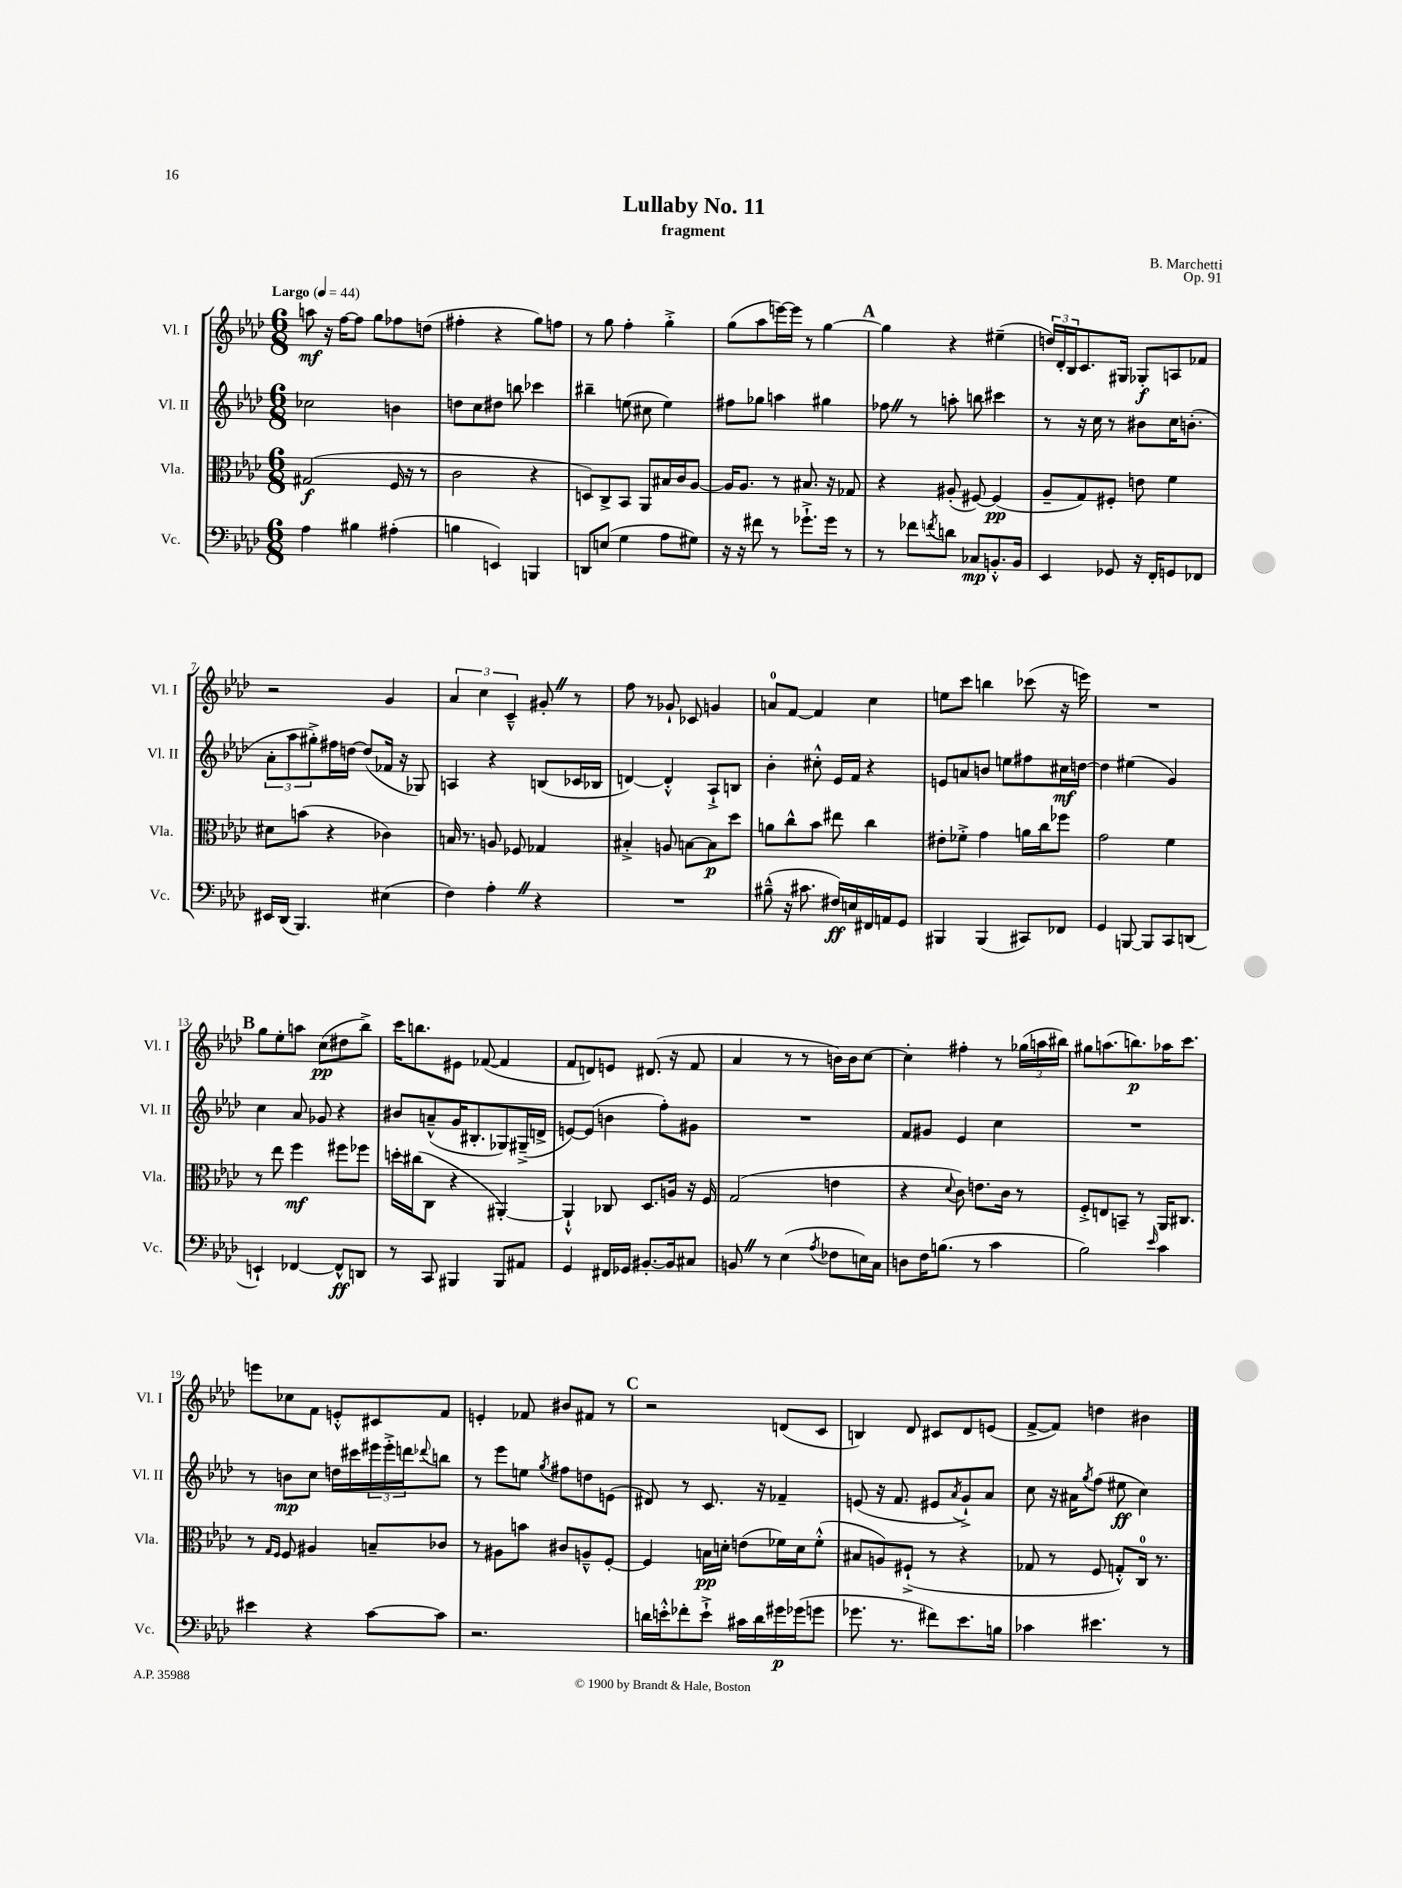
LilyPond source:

\header { title = "Lullaby No. 11" composer = "B. Marchetti" subtitle = "fragment" opus = "Op. 91" }
<<
\new StaffGroup <<
\new Staff = "s0" \with { instrumentName = "Vl. I" shortInstrumentName = "Vl. I" } {
    \clef treble \key aes \major \numericTimeSignature \time 6/8 \tempo "Largo" 4 = 44
    a''8\mf r16 f''16~ f''8 g''8 fes''8 d''8( |
    fis''4-. r4 g''8) f''8 |
    r8 g''8 f''4-. g''4-.-> |
    g''8( aes''8 e'''16~) e'''16 r8 g''4~ |
    \mark \markup { \bold "A" } g''4 r4 eis''4--( |
    \tuplet 3/2 { d''16) des'16-. bes16 } c'8. gis16 ges8-.\f a8 fes'8 |
    r2 g'4 |
    \tuplet 3/2 { aes'4 c''4 c'4---^ } gis'8-. \once \override BreathingSign.text = \markup { \musicglyph "scripts.caesura.straight" } \breathe r8 |
    f''8 r8 ges'8-! ces'8 g'4 |
    a'8-0 f'8~ f'4 c''4 |
    e''8 c'''8 b''4 ces'''8( r16 e'''16) |
    R2. |
    \mark \markup { \bold "B" } g''8 ees''8-. a''8 c''8\pp( dis''8 bes''8->) |
    c'''16 b''8. eis'8 fes'8~( fes'4 |
    f'8 d'8) e'8 dis'8.( r16 f'8 |
    aes'4 r8 r8 b'16) b'16 c''8~ |
    c''4-. fis''4-. r8 \tuplet 3/2 { ges''16( a''16 bis''16) } |
    gis''8 a''8.( b''8.\p) aes''16 c'''8. |
    e'''8 ces''8 f'8 e'8-.-^ cis'8 f'8 |
    e'4-. fes'8 bis'8 fis'8 r8 |
    \mark \markup { \bold "C" } r2 d'8( c'8 |
    b4) des'8 cis'8 des'8 e'8( |
    f'8~-> f'8) d''4 bis'4 \bar "|." |
}
\new Staff = "s1" \with { instrumentName = "Vl. II" shortInstrumentName = "Vl. II" } {
    \clef treble \key aes \major \numericTimeSignature \time 6/8
    ces''2 b'4 |
    d''8 c''8 dis''8 b''8 ces'''4 |
    bis''4-- e''8( cis''8 e''4) |
    fis''8 ges''8 a''4 gis''4 |
    \mark \markup { \bold "A" } fes''8 \once \override BreathingSign.text = \markup { \musicglyph "scripts.caesura.straight" } \breathe r8 a''8-. b''8 cis'''4 |
    r8 r16 c''16 r8 bis'8 c''16 b'8.-.( |
    \tuplet 3/2 { aes'8-. aes''8 gis''8-.->) } fis''16 d''16~ d''8( fes'16 r16 ges8) |
    a4 r4 b8( ces'16 bes16 |
    d'4~) d'4-.-^ aes8-!-> b8 |
    bes'4-. cis''8-.-^ ees'16 f'16 r4 |
    e'8 a'8 b'8 e''8 fis''8 cis''16\mf d''16~ |
    d''4 eis''4( g'4) |
    \mark \markup { \bold "B" } c''4 aes'8 ges'8 r4 |
    bis'8 a'8---^( g'16 bis8.-. ges8) gis16--->( d'16-> |
    e'8~) e'8( b'4 f''8-.) gis'8 |
    R2. |
    f'8 gis'8 ees'4 c''4 |
    R2. |
    r8 b'8\mp c''8 d''16 cis'''16 \tuplet 3/2 { eis'''16 eis'''16-.-> d'''16 } \appoggiatura { des'''8 } b''8 |
    r8 ees'''8 e''8 \acciaccatura { g''8 } fis''8 d''8 e'8( |
    \mark \markup { \bold "C" } dis'8) r8 c'8. r16 fes'4-- |
    e'8( r16 f'8. eis'8 \acciaccatura { aes'8 } g'8-!->) aes'8 |
    c''8 r16 ais'16 \acciaccatura { g''8 } f''8( eis''8\ff c''4) \bar "|." |
}
\new Staff = "s2" \with { instrumentName = "Vla." shortInstrumentName = "Vla." } {
    \clef alto \key aes \major \numericTimeSignature \time 6/8
    gis2\f( f16 r16 r8 |
    c'2 r4 |
    d8) c8-> bes,8 aes,8 bis16 c'16 aes8~ |
    aes16 aes8. r8 bis8. r16 ges8 |
    \mark \markup { \bold "A" } r4 ais8-.( fis8~) fis4\pp( |
    aes8-- g8) fis8-. e'8 f'4 |
    dis'8 b'8( r4 ces'4) |
    b16 r8. a8 fes8 ges4 |
    bis4-.-> a8 b8~ b8\p des''8 |
    a'8 c''8-^ bes'8 eis''8 c''4 |
    eis'8-. fes'8-.-> g'4 a'16 c''16 fes''8 |
    g'2 f'4 |
    \mark \markup { \bold "B" } r8 ees''8 f''4\mf fis''8 fes''8 |
    d''16-. cis''16( c8 r4 ais,4~-.) |
    ais,4-!-^ ces8 des8. a16 r16 f16 |
    g2( e'4 |
    r4 \appoggiatura { des'8 } c'8) e'8. c'16 r8 |
    f8-.-> e8 b,8-- r8 aes,16 cis8. |
    r8 \grace { g16 f16 } f8 ais4 b8-- ces'8 |
    r8 ais8 b'8 cis'8 a8---^ f8~-. |
    \mark \markup { \bold "C" } f4 b16\pp d'16-. e'8( fes'16) d'16 fes'8-.-^( |
    bis8 a8) fis8-!->( r8 r4 |
    ges8 r8 f8 g8-.-^) c16-0 r8. \bar "|." |
}
\new Staff = "s3" \with { instrumentName = "Vc." shortInstrumentName = "Vc." } {
    \clef bass \key aes \major \numericTimeSignature \time 6/8
    aes4 bis4 ais4-.( |
    b4 e,4) b,,4 |
    d,8 e8( g4 aes8 gis8) |
    r16 r16 fis'8 r8 ges'8.-!-> ges'16 r8 |
    \mark \markup { \bold "A" } r8 fes'8 \acciaccatura { f'8 } d'8 ces8\mp b,8.-.-^ b,16 |
    ees,4 ges,8 r16 f,16-. g,8 fes,8 |
    eis,16 des,16( bes,,4.) eis4( |
    f4) aes4-. \once \override BreathingSign.text = \markup { \musicglyph "scripts.caesura.straight" } \breathe r4 |
    R2. |
    bis8---^( r16 cis'8. fis16\ff) e16 fis,16 a,16 g,8 |
    bis,,4 bis,,4( cis,8) fes,8 |
    g,4 b,,8~ b,,8 c,8 d,8( |
    \mark \markup { \bold "B" } e,4-!) fes,4~ fes,8-^\ff d,8 |
    r8 c,8 bis,,4 bis,,8 ais,8 |
    g,4 fis,16 ges,16 bis,8.~-. bis,16 cis8 |
    b,8 \once \override BreathingSign.text = \markup { \musicglyph "scripts.caesura.straight" } \breathe r8 ees4( \acciaccatura { aes8 } fes8 e16) c16 |
    d8 f16 b8.( r8 c'4 |
    bes2) \grace { ees'16 } c'4 |
    eis'4 r4 c'8~ c'8 |
    r2. |
    \mark \markup { \bold "C" } d'16 e'16-.-^ fes'8-. e'8-!-> cis'16 d'16 gis'16\p ges'16( g'8 |
    ges'8. r8. fis'8) ees'8. b16 |
    ces'4 eis'4. r8 \bar "|." |
}
>>
>>
